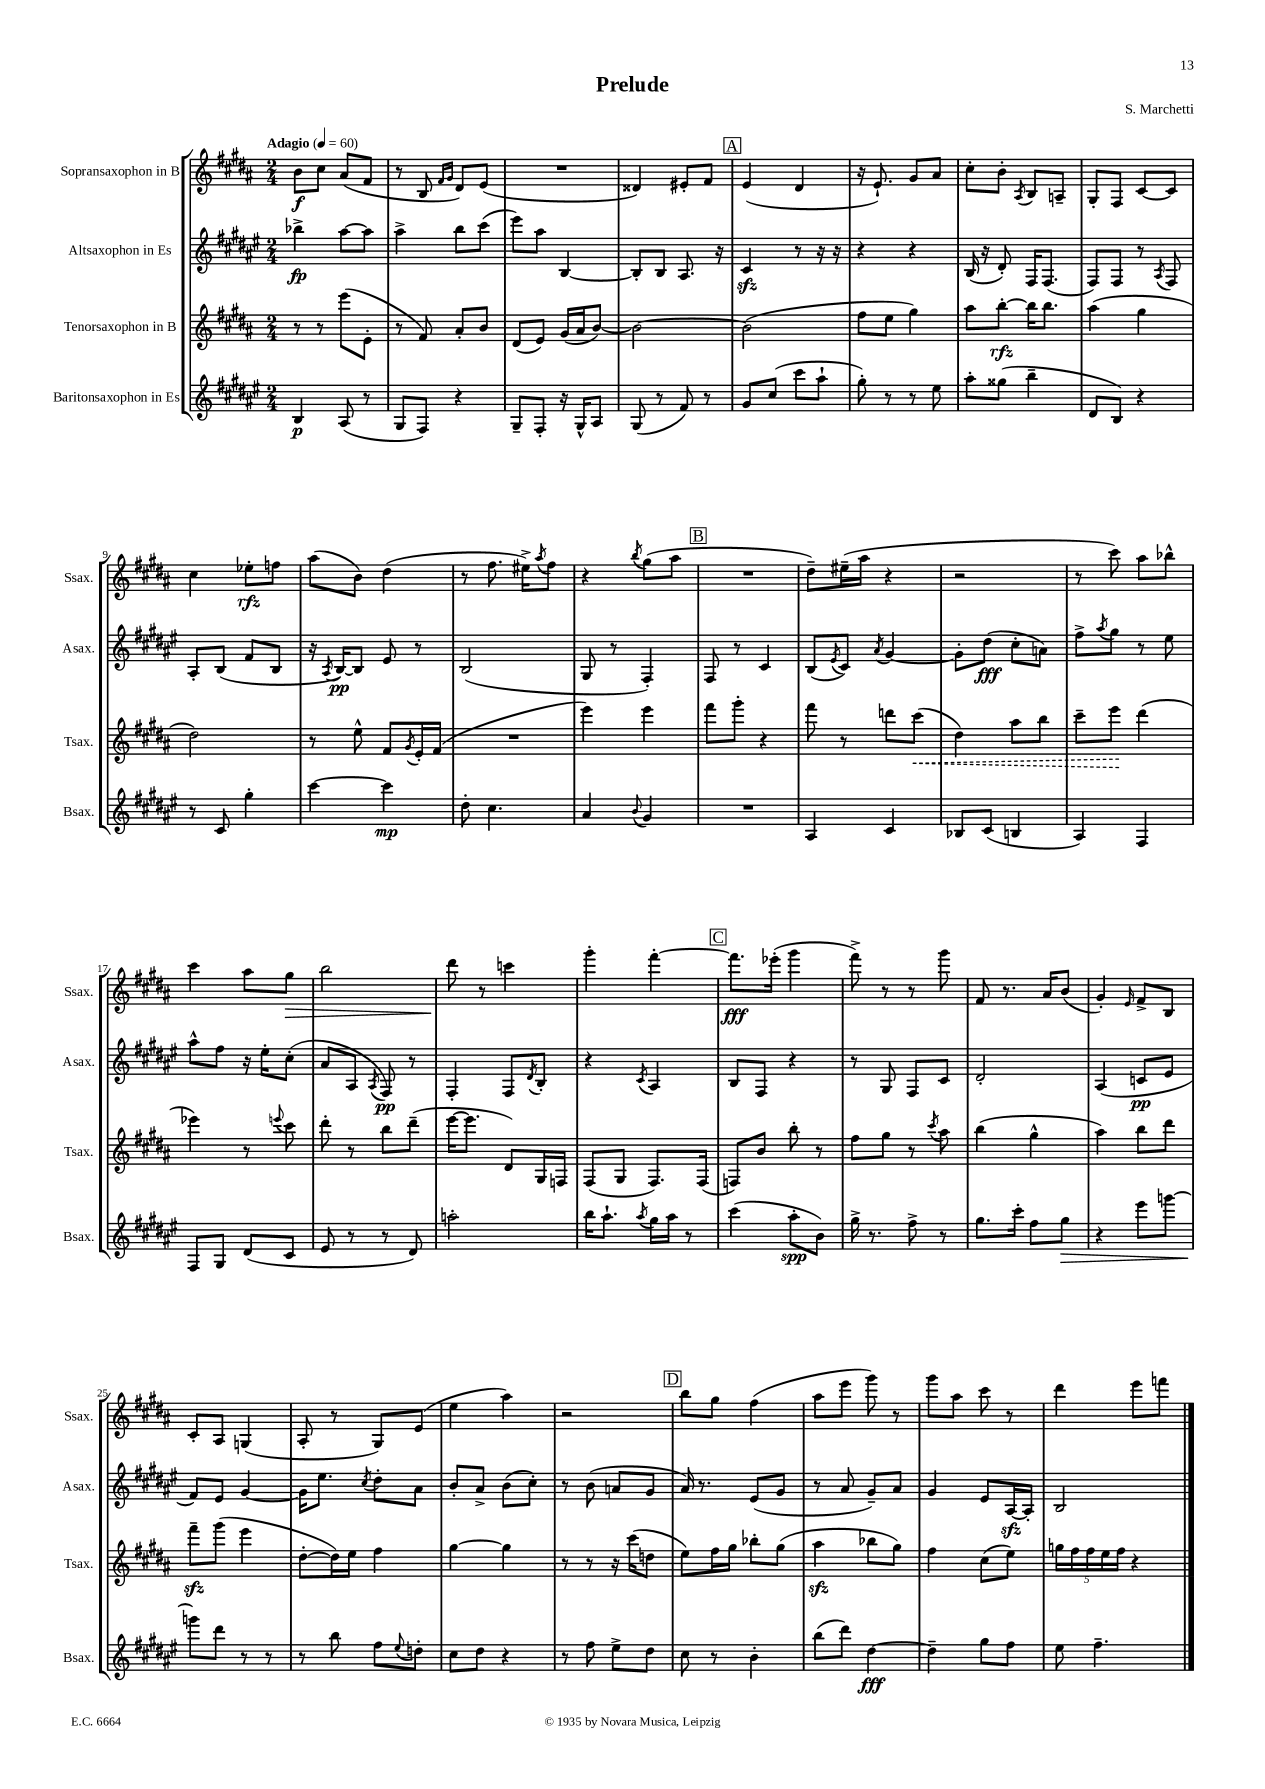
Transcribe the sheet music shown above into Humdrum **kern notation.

**kern	**dynam	**kern	**dynam	**kern	**dynam	**kern	**dynam
*part4	*part4	*part3	*part3	*part2	*part2	*part1	*part1
*staff4	*staff4	*staff3	*staff3	*staff2	*staff2	*staff1	*staff1
*I"Baritonsaxophon in Es	*	*I"Tenorsaxophon in B	*	*I"Altsaxophon in Es	*	*I"Sopransaxophon in B	*
*I'Bsax.	*	*I'Tsax.	*	*I'Asax.	*	*I'Ssax.	*
*clefG2	*	*clefG2	*	*clefG2	*	*clefG2	*
*k[f#c#g#d#a#e#]	*	*k[f#c#g#d#a#]	*	*k[f#c#g#d#a#e#]	*	*k[f#c#g#d#a#]	*
*M2/4	*	*M2/4	*	*M2/4	*	*M2/4	*
*MM60	*	*MM60	*	*MM60	*	*MM60	*
=1	=1	=1	=1	=1	=1	=1	=1
!	!	!	!	!	!	!LO:TX:a:B:t=Adagio	!
4B/	p	8r	.	4bb-X^\	fp	8b\L	f
.	.	8r	.	.	.	8cc#\J	.
(8A#/	.	(8eee\L	.	[8aa#\L	.	(8a#/L	.
8r	.	8e'\J	.	8aa#\J]	.	8f#/J	.
=2	=2	=2	=2	=2	=2	=2	=2
8G#/L	.	8r	.	4aa#^\	.	8r	.
8F#/J)	.	8f#/)	.	.	.	8B/	.
.	.	.	.	.	.	16qqf#/LL	.
.	.	.	.	.	.	16qqg#/JJ	.
4r	.	8a#'/L	.	8bb\L	.	8d#/L)	.
.	.	8b/J	.	(8ccc#\J	.	(8e/J	.
=3	=3	=3	=3	=3	=3	=3	=3
8G#~/L	.	(8d#/L	.	8eee#\L)	.	2r	.
8F#'/J	.	8e/J)	.	8aa#\J	.	.	.
16r	.	(16g#/LL	.	[4B/	.	.	.
16G#^^/KL	.	16a#/J	.	.	.	.	.
8A#/J	.	[8b/J)	.	.	.	.	.
=4	=4	=4	=4	=4	=4	=4	=4
(8G#/	.	2b\_	.	8B'/L]	.	4d##X/)	.
8r	.	.	.	8B/J	.	.	.
8f#/)	.	.	.	8.A#/	.	8e#X'/L	.
8r	.	.	.	.	.	8f#/J	.
.	.	.	.	16r	.	.	.
!!LO:REH:place=s1:t=A
=5	=5	=5	=5	=5	=5	=5	=5
8g#/L	.	(2b\]	.	4c#zz/	.	(4e/	.
(8cc#/J	.	.	.	.	.	.	.
8ccc#\L	.	.	.	8r	.	4d#/	.
8aa#`\J	.	.	.	16r	.	.	.
.	.	.	.	16r	.	.	.
=6	=6	=6	=6	=6	=6	=6	=6
8gg#'\)	.	8ff#\L	.	4r	.	16r	.
.	.	.	.	.	.	8.e`/)	.
8r	.	8ee\J	.	.	.	.	.
8r	.	4gg#\)	.	4r	.	8g#/L	.
8ee#\	.	.	.	.	.	8a#/J	.
=7	=7	=7	=7	=7	=7	=7	=7
8aa#'\L	.	8aa#\L	.	(16B/	.	8cc#'\L	.
.	.	.	.	16r	.	.	.
(8gg##X\J	.	[8bb'\J	rfz	8d#'/)	.	8b'\J	.
.	.	.	.	.	.	8qA#/	.
4bb~\	.	16bb\KL]	.	16F#/KL	.	8B/L	.
.	.	8.bb\J	.	(8.F#/J	.	.	.
.	.	.	.	.	.	8An~/J	.
=8	=8	=8	=8	=8	=8	=8	=8
8d#/L	.	(4aa#\	.	8F#/L)	.	8G#'/L	.
8B/J)	.	.	.	8F#/J	.	8F#/J	.
4r	.	4gg#\	.	8r	.	[8c#/L	.
.	.	.	.	8qA#/	.	.	.
.	.	.	.	8F#/	.	8c#/J]	.
!!LO:LB:g=z
=9	=9	=9	=9	=9	=9	=9	=9
8r	.	2dd#\)	.	8A#'/L	.	4cc#\	.
8c#/	.	.	.	(8B/J	.	.	.
4gg#'\	.	.	.	8f#/L	.	8ee-X'\L	rfz
.	.	.	.	8B/J	.	8ffn\J	.
=10	=10	=10	=10	=10	=10	=10	=10
[4ccc#\	.	8r	.	16r	.	(8aa#\L	.
.	.	.	.	8qA#/	.	.	.
.	.	.	.	[16B/KL)	pp	.	.
.	.	8ee^^\	.	8B/J]	.	8b\J)	.
4ccc#\]	mp	8f#/L	.	8e#/	.	(4dd#\	.
.	.	8qg#/	.	.	.	.	.
.	.	16e'/L	.	8r	.	.	.
.	.	(16f#/JJ	.	.	.	.	.
=11	=11	=11	=11	=11	=11	=11	=11
8dd#'\	.	2r	.	(2B/	.	8r	.
4.cc#\	.	.	.	.	.	8.ff#\	.
.	.	.	.	.	.	16ee#X^\KL)	.
.	.	.	.	.	.	8qaa#/	.
.	.	.	.	.	.	8ff#\J	.
=12	=12	=12	=12	=12	=12	=12	=12
4a#/	.	4eee\)	.	8G#/	.	4r	.
.	.	.	.	8r	.	.	.
8qqb/	.	.	.	.	.	8qbb/	.
4g#/	.	4eee\	.	4F#'/)	.	(8gg#\L	.
.	.	.	.	.	.	8aa#\J	.
!!LO:REH:place=s1:t=B
=13	=13	=13	=13	=13	=13	=13	=13
2r	.	8fff#\L	.	8F#/	.	2r	.
.	.	8ggg#'\J	.	8r	.	.	.
.	.	4r	.	4c#/	.	.	.
=14	=14	=14	=14	=14	=14	=14	=14
4A#/	.	8fff#\	.	(8B/L	.	8dd#~\L)	.
.	.	.	.	8qe#/	.	.	.
.	.	8r	.	8c#/J)	.	(16ee#X~\L	.
.	.	.	.	.	.	16aa#\JJ	.
.	.	.	.	8qa#/	.	.	.
4c#/	.	8dddn\L	.	[4g#/	.	4r	.
!	!	!	!LO:HP:b	!	!	!	!
.	.	(8ccc#\J	<	.	.	.	.
=15	=15	=15	=15	=15	=15	=15	=15
8B-X/L	.	4dd#\)	.	8g#'\L]	.	2r	.
(8c#/J	.	.	.	(8dd#\J	fff	.	.
4Bn/	.	8aa#\L	.	8cc#'\L	.	.	.
.	.	8bb\J	.	8an\J)	.	.	.
=16	=16	=16	=16	=16	=16	=16	=16
4A#/)	.	8ccc#~\L	.	8ff#^\L	.	8r	.
.	.	.	.	8qaa#/	.	.	.
.	.	8eee\J	.	8gg#\J	.	8ccc#\)	.
4F#/	.	(4ddd#\	[	8r	.	8aa#\L	.
.	.	.	.	8ee#\	.	8bb-X^^\J	.
!!LO:LB:g=z
=17	=17	=17	=17	=17	=17	=17	=17
8F#/L	.	4eee-X\)	.	8aa#^^\L	.	4ccc#\	.
8G#/J	.	.	.	8ff#\J	.	.	.
(8d#/L	.	8r	.	16r	.	8aa#\L	.
.	.	.	.	16ee#'\KL	.	.	.
.	.	8qqeeen/	.	.	.	.	.
!	!	!	!	!	!	!	!LO:HP:b
8c#/J	.	8ccc#\	.	(8cc#'\J	.	8gg#\J	>
=18	=18	=18	=18	=18	=18	=18	=18
8e#/	.	8ddd#'\	.	8a#/L	.	2bb\	.
8r	.	8r	.	8A#/J	.	.	.
.	.	.	.	8qA#/	.	.	.
8r	.	8bb\L	.	8F#/)	pp	.	.
8d#/)	.	(8ddd#~\J	.	8r	.	.	.
=19	=19	=19	=19	=19	=19	=19	=19
2aan'\	.	[16eee\KL	.	4F#'/	.	8ddd#\	.
.	.	8.eee\J]	.	.	.	.	.
.	.	.	.	.	.	8r	]
.	.	8d#/L)	.	8F#/L	.	4cccn\	.
.	.	.	.	8qd#/	.	.	.
.	.	16G#/L	.	8B'/J	.	.	.
.	.	16Fn/JJ	.	.	.	.	.
=20	=20	=20	=20	=20	=20	=20	=20
16bb\KL	.	(8F#/L	.	4r	.	4ggg#'\	.
8.aa#`\J	.	.	.	.	.	.	.
.	.	8G#/J	.	.	.	.	.
8qaa#/	.	.	.	8qc#/	.	.	.
16gg#\LL	.	8.F#/L)	.	4A#/	.	[4fff#'\	.
16aa#\JJ	.	.	.	.	.	.	.
8r	.	.	.	.	.	.	.
.	.	(16F#/Jk	.	.	.	.	.
!!LO:REH:place=s1:t=C
=21	=21	=21	=21	=21	=21	=21	=21
(4ccc#\	.	8Fn/L)	.	8B/L	.	8.fff#\L]	fff
.	.	8b/J	.	8F#/J	.	.	.
.	.	.	.	.	.	(16eee-X'\Jk	.
8aa#'\L	spp	8bb'\	.	4r	.	4ggg#\	.
8b\J)	.	8r	.	.	.	.	.
=22	=22	=22	=22	=22	=22	=22	=22
16gg#^\	.	8ff#\L	.	8r	.	8fff#^\)	.
8.r	.	.	.	.	.	.	.
.	.	8gg#\J	.	8G#/	.	8r	.
8ff#^\	.	8r	.	8F#/L	.	8r	.
.	.	8qccc#/	.	.	.	.	.
8r	.	8aa#\	.	8c#/J	.	8ggg#\	.
=23	=23	=23	=23	=23	=23	=23	=23
8.gg#\L	.	(4bb\	.	2d#'/	.	8f#/	.
.	.	.	.	.	.	8.r	.
16ccc#'\Jk	.	.	.	.	.	.	.
8ff#\L	.	4gg#^^\	.	.	.	.	.
.	.	.	.	.	.	16a#/KL	.
!	!LO:HP:b	!	!	!	!	!	!
8gg#\J	>	.	.	.	.	(8b/J	.
=24	=24	=24	=24	=24	=24	=24	=24
4r	.	4aa#\)	.	(4A#/	.	4g#'/)	.
.	.	.	.	.	.	16qqe/	.
8eee#\L	.	8bb\L	.	8cn/L	pp	8f#^/L	.
[8gggn\J	.	8ddd#\J	.	8e#/J	.	8B/J	.
!!LO:LB:g=z
=25	=25	=25	=25	=25	=25	=25	=25
8gggn\L]	.	8fff#zz~\L	.	8f#/L)	.	8c#'/L	.
8ddd#\J	]	(8ggg#\J	.	8e#/J	.	8A#/J	.
8r	.	4eee\	.	[4g#/	.	(4Gn/	.
8r	.	.	.	.	.	.	.
=26	=26	=26	=26	=26	=26	=26	=26
8r	.	[8dd#'\L	.	16g#\KL]	.	8A#'/	.
.	.	.	.	8.ee#\J	.	.	.
8bb\	.	16dd#\L])	.	.	.	8r	.
.	.	16ee\JJ	.	.	.	.	.
.	.	.	.	8qcc#/	.	.	.
8ff#\L	.	4ff#\	.	8dd#'\L	.	8G#/L)	.
8qqee#/	.	.	.	.	.	.	.
8ddn'\J	.	.	.	8a#\J	.	(8e/J	.
=27	=27	=27	=27	=27	=27	=27	=27
8cc#\L	.	[4gg#\	.	8b'/L	.	4ee\	.
8dd#\J	.	.	.	8a#^/J	.	.	.
4r	.	4gg#\]	.	(8b\L	.	4aa#\)	.
.	.	.	.	8cc#'\J)	.	.	.
=28	=28	=28	=28	=28	=28	=28	=28
8r	.	8r	.	8r	.	2r	.
8ff#\	.	8r	.	(8b\	.	.	.
8ee#^\L	.	16r	.	8an/L	.	.	.
.	.	(16ccc#\KL	.	.	.	.	.
8dd#\J	.	8ddn\J	.	8g#/J	.	.	.
!!LO:REH:place=s1:t=D
=29	=29	=29	=29	=29	=29	=29	=29
8cc#\	.	8ee\L)	.	16a#/)	.	8bb\L	.
.	.	.	.	8.r	.	.	.
8r	.	16ff#\L	.	.	.	8gg#\J	.
.	.	16gg#\JJ	.	.	.	.	.
4b'\	.	8bb-X'\L	.	(8e#/L	.	(4ff#\	.
.	.	(8gg#\J	.	8g#/J	.	.	.
=30	=30	=30	=30	=30	=30	=30	=30
(8bb\L	.	4aa#zz\	.	8r	.	8aa#\L	.
8ddd#\J)	.	.	.	8a#/	.	8eee\J	.
[4dd#\	fff	8bb-X\L	.	8g#~/L)	.	8ggg#\)	.
.	.	8gg#\J)	.	8a#/J	.	8r	.
=31	=31	=31	=31	=31	=31	=31	=31
4dd#~\]	.	4ff#\	.	4g#/	.	8ggg#\L	.
.	.	.	.	.	.	8aa#\J	.
8gg#\L	.	(8cc#\L	.	8e#/L	.	8ccc#\	.
8ff#\J	.	8ee\J)	.	[16A#zz/L	.	8r	.
.	.	.	.	16A#'/JJ]	.	.	.
=32	=32	=32	=32	=32	=32	=32	=32
8ee#\	.	20ggn\LL	.	2B/	.	4ddd#\	.
.	.	20ff#\	.	.	.	.	.
.	.	20ff#\	.	.	.	.	.
4.ff#~\	.	.	.	.	.	.	.
.	.	20ee\	.	.	.	.	.
.	.	20ff#\JJ	.	.	.	.	.
.	.	4r	.	.	.	8eee\L	.
.	.	.	.	.	.	8fffn\J	.
==	==	==	==	==	==	==	==
*-	*-	*-	*-	*-	*-	*-	*-
